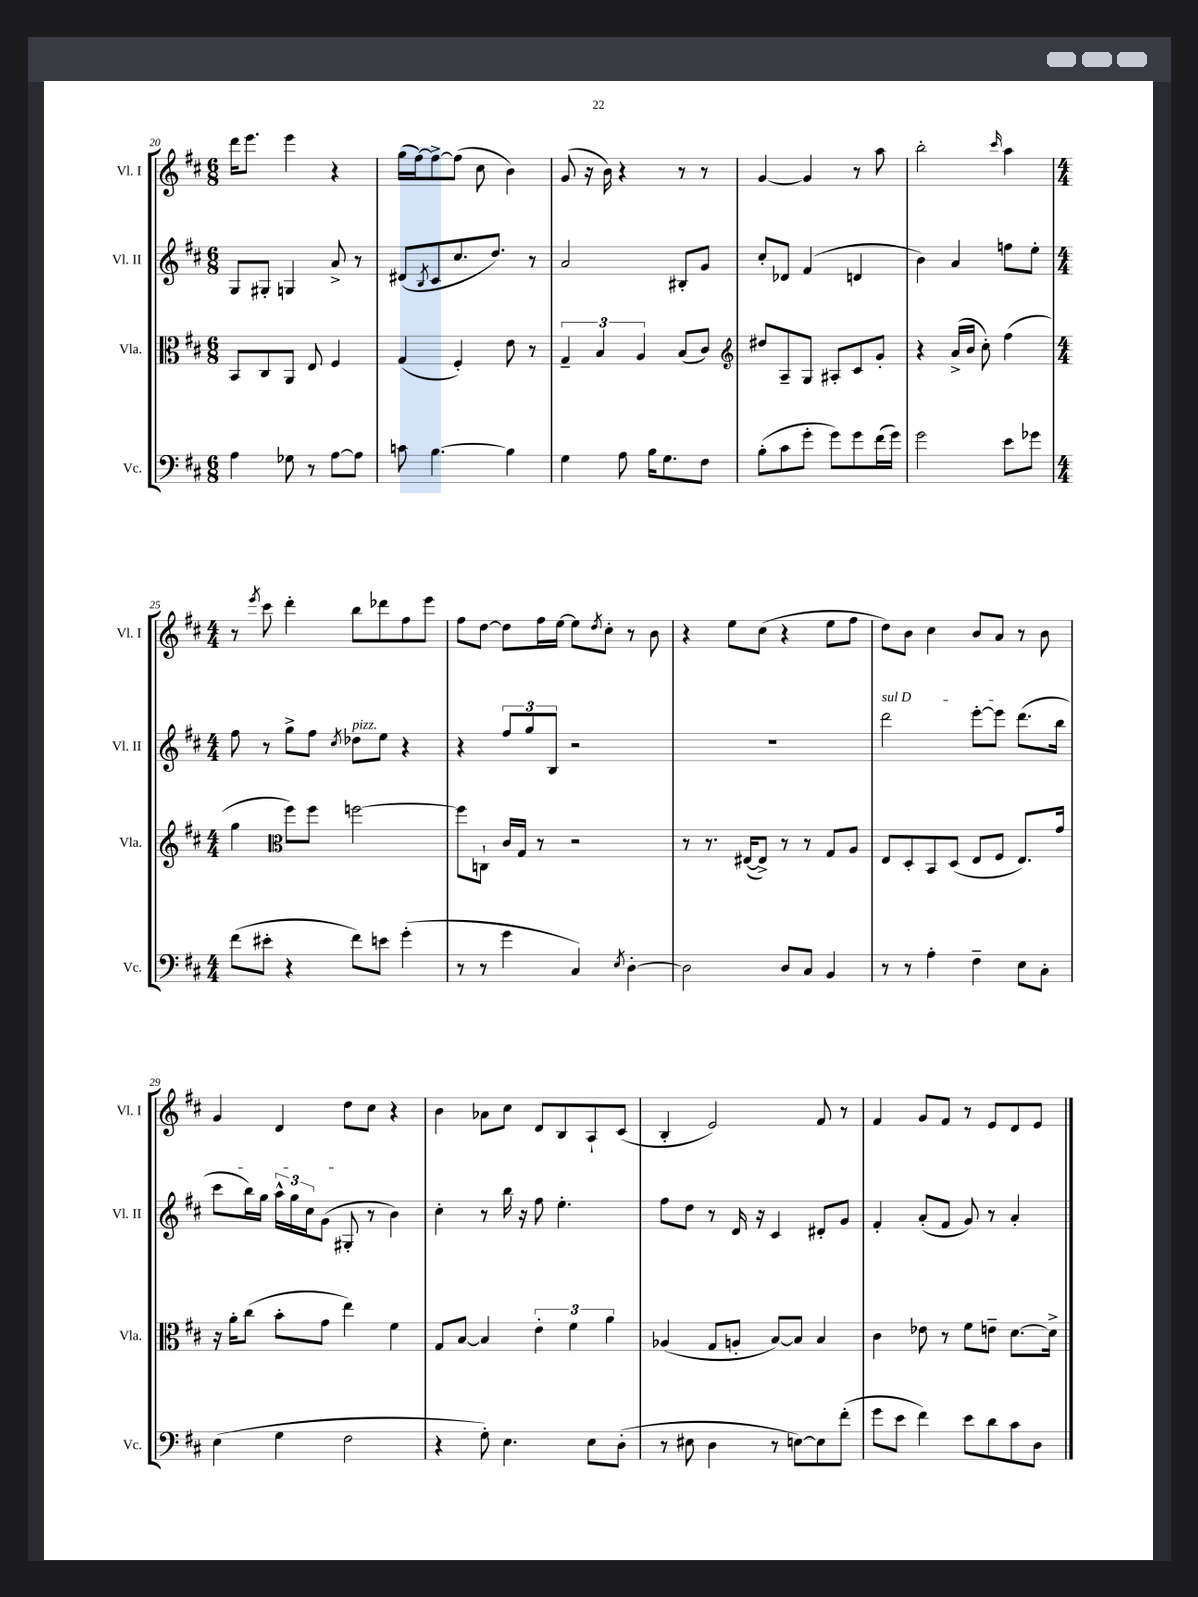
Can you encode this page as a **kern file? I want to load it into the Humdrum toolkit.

**kern	**kern	**kern	**kern
*part4	*part3	*part2	*part1
*staff4	*staff3	*staff2	*staff1
*I"Vc.	*I"Vla.	*I"Vl. II	*I"Vl. I
*I'Vc.	*I'Vla.	*I'Vl. II	*I'Vl. I
*clefF4	*clefC3	*clefG2	*clefG2
*k[f#c#]	*k[f#c#]	*k[f#c#]	*k[f#c#]
*M6/8	*M6/8	*M6/8	*M6/8
=20	=20	=20	=20
4A\	8BB/L	8G/L	16ddd\KL
.	.	.	8.eee\J
.	8C#/	8G#X'/J	.
8G-X\	8AA/J	4Gn/	4eee\
8r	8E/	.	.
[8A\L	4F#/	8a^/	4r
8A\J]	.	8r	.
=21	=21	=21	=21
8cn\	(4G/	(8d#X/L	(16gg\LL
.	.	.	[16ff#\J)
.	.	8qB/	.
[4.B\	.	8c#/	8ff#^\_
.	4F#'/)	8.cc#/	(8ff#\J]
.	.	.	8cc#\
.	.	8.dd/J)	.
4B\]	8e\	.	4b\)
.	8r	8r	.
=22	=22	=22	=22
4G\	6G~/	2a/	(8g/
.	.	.	16r
.	6B/	.	.
.	.	.	16b\)
8A\	.	.	4r
.	6A/	.	.
16B\KL	.	.	.
8.G\	.	.	.
.	(8B/L	8B#X'/L	8r
8F#\J	8c#/J)	8g/J	8r
=23	=23	=23	=23
*	*clefG2	*	*
(8B'\L	8dd#X/L	8cc#'/L	[4g/
8c#\	8A~/	8d-X/J	.
8g'\J	8G/J	(4f#/	4g/]
8g\L)	8A#X'/L	.	.
8g\	8c#/	4dn/	8r
(16f#\L	8g'/J	.	8aa\
16g\JJ)	.	.	.
=24	=24	=24	=24
2g\	4r	4b\)	2bb'\
.	(16a^/LL	4a/	.
.	16b/JJ	.	.
.	8cc#'\)	.	.
.	.	.	16qqccc#/
8e\L	(4ff#\	8ffn\L	4aa\
8g-X\J	.	8ee'\J	.
!!LO:LB:g=z
=25	=25	=25	=25
*M4/4	*M4/4	*M4/4	*M4/4
(8f#\L	4gg\	8ff#\	8r
.	.	.	8qeee/
8e#X'\J	.	8r	8ccc#\
*	*clefC3	*	*
4r	8ff#\L)	8gg^\L	4ddd'\
.	8ff#\J	8ff#\J	.
.	.	8qcc#/	.
!	!	!LO:TX:a:i:t=pizz.	!
8f#\L)	[2ffn\	8dd-X\L	8bb\L
8en\J	.	8ee\J	8ddd-X\
(4g'\	.	4r	8ff#\
.	.	.	8eee\J
=26	=26	=26	=26
8r	8ff\L]	4r	8ff#\L
8r	8Cn`\J	.	[8dd\J
4g\	16c#/LL	12ff#/L	8dd\L]
.	16G/JJ	.	.
.	.	12gg/	.
.	8r	.	16ff#\L
.	.	12B/J	.
.	.	.	[16ee\JJ
4C#/)	2r	2r	8ee\L]
.	.	.	8qdd/
.	.	.	8cc#'\J
8qE/	.	.	.
[4D'\	.	.	8r
.	.	.	8b\
=27	=27	=27	=27
2D\]	8r	1r	4r
.	8.r	.	.
.	.	.	8ee\L
.	([16E#X/KL	.	.
.	8E#^/J])	.	(8cc#\J
8D/L	8r	.	4r
8C#/J	8r	.	.
4BB/	8G/L	.	8ee\L
.	8A/J	.	8ff#\J
=28	=28	=28	=28
!	!	!LO:TX:a:i:t=sul D	!
8r	8E/L	2ddd\	8dd\L)
8r	8D'/	.	8b\J
4A'\	8BB/	.	4cc#\
.	(8D/J	.	.
4F#~\	8E/L	[8eee'\L	8b/L
.	8F#/J	8eee\J]	8a/J
8E\L	8.E/L)	(8.ddd\L	8r
8C#'\J	.	.	8b\
.	16g/Jk	16bb\Jk	.
!!LO:LB:g=z
=29	=29	=29	=29
(4E\	16r	8ccc#\L	4g/
.	16a'\KL	.	.
.	(8cc#\J	16bb\L)	.
.	.	16gg\JJ	.
4G\	8b'\L	24aa^^\LL	4d/
.	.	24gg\	.
.	.	24cc#\J	.
.	8g\J	(8g\J	.
2F#\	4ee\)	8G#X'/	8dd\L
.	.	8r	8cc#\J
.	4f#\	4b\)	4r
=30	=30	=30	=30
4r	8G/L	4cc#'\	4b\
.	[8B/J	.	.
8G'\)	4B/]	8r	8a-X\L
4.E\	.	16bb\	8cc#\J
.	.	16r	.
.	6e'\	8ff#\	8d/L
.	.	4.ee'\	8B/
.	6f#\	.	.
8E\L	.	.	8A`/
.	6a\	.	.
(8D'\J	.	.	(8c#/J
=31	=31	=31	=31
8r	(4A-X/	8ff#\L	4B'/
8E#X\	.	8dd\J	.
4D\	8G/L	8r	2e/)
.	8An'/J	16d/	.
.	.	16r	.
8r	[8B/L)	4c#/	.
[8En\L)	8B/J]	.	.
8E\]	4B/	8d#X'/L	8f#/
(8f#'\J	.	8g/J	8r
=32	=32	=32	=32
8g\L	4c#\	4f#'/	4f#/
8e\J	.	.	.
4f#\)	8e-X\	(8a'/L	8g/L
.	8r	8f#/J	8f#/J
8e\L	8f#\L	8g/)	8r
8d\	8en~\J	8r	8e/L
8c#\	[8.d\L	4a'/	8d/
8D\J	.	.	8e/J
.	16d^\Jk]	.	.
==	==	==	==
*-	*-	*-	*-
